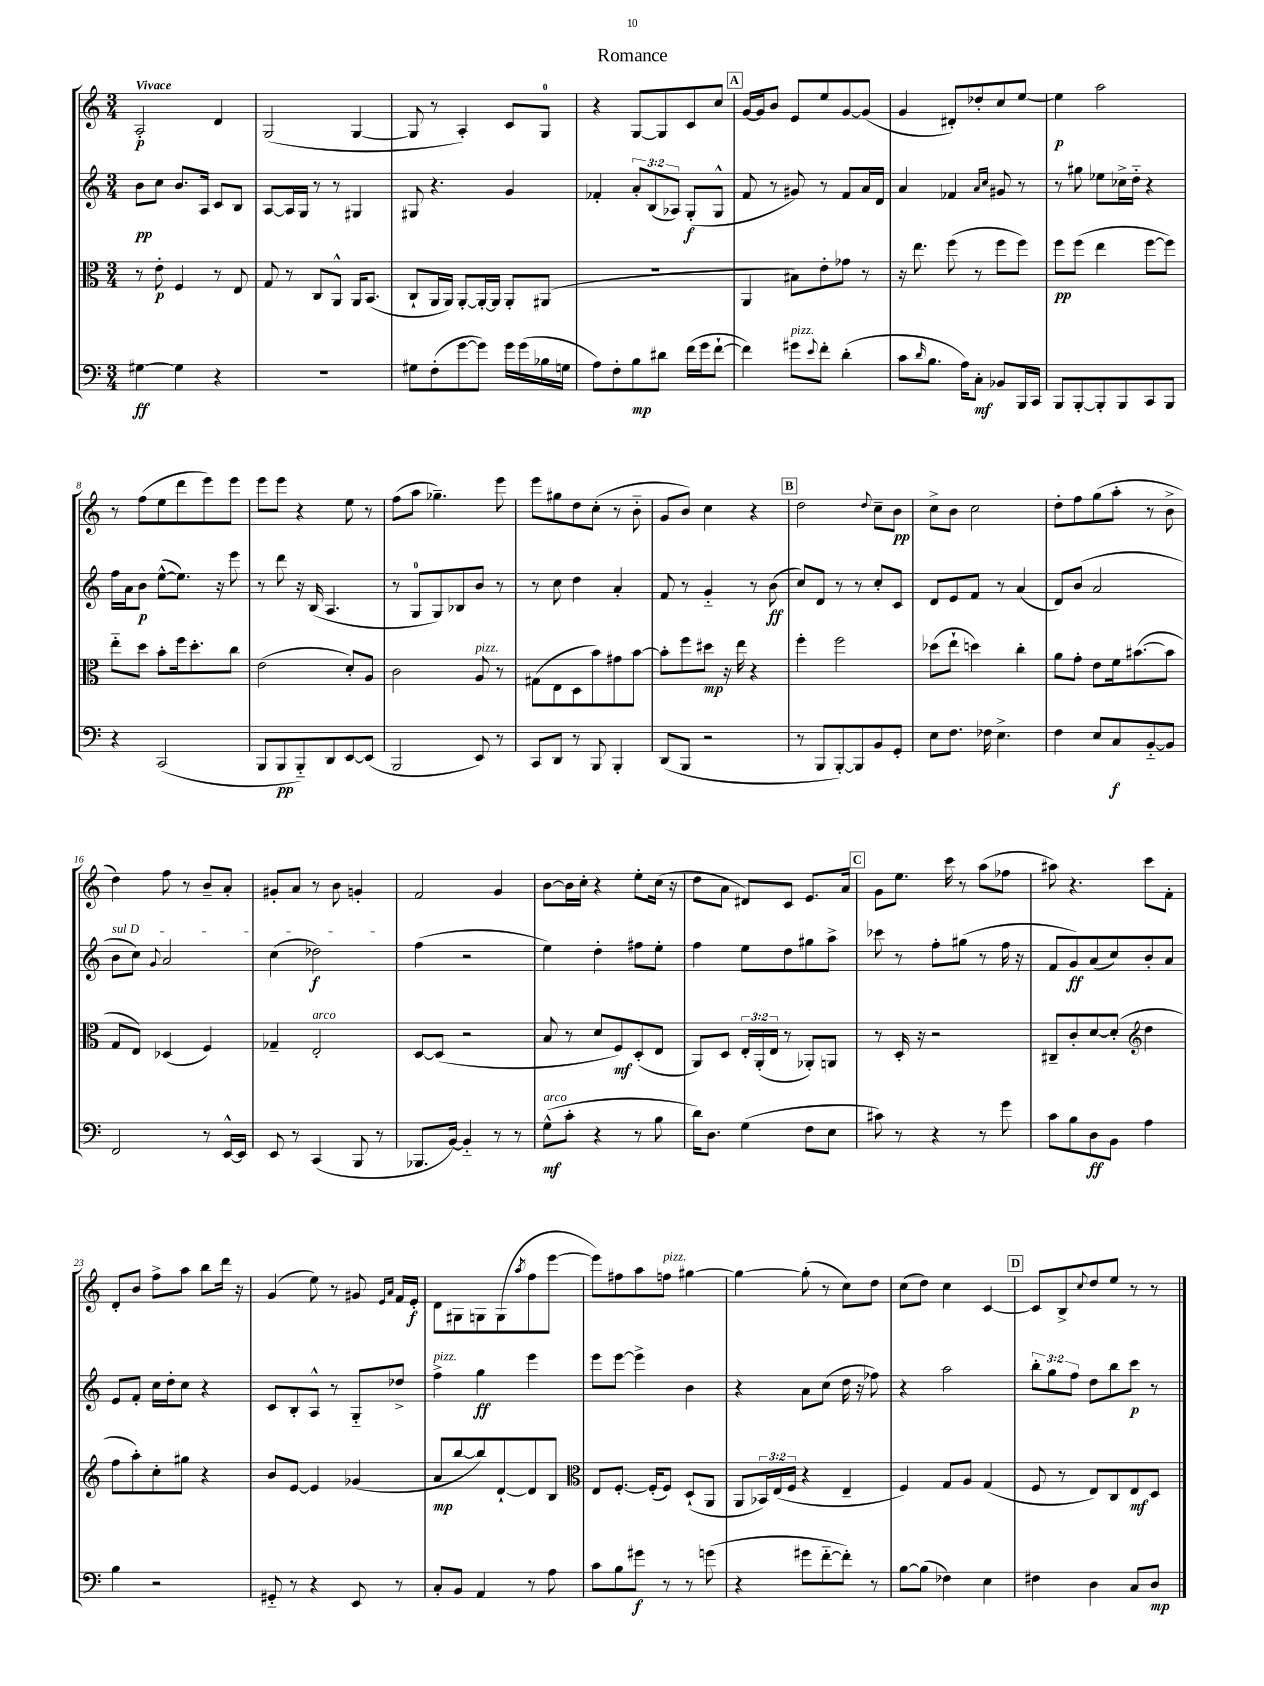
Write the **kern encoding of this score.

**kern	**kern	**kern	**kern
*staff4	*staff3	*staff2	*staff1
*clefF4	*clefC3	*clefG2	*clefG2
*k[]	*k[]	*k[]	*k[]
*M3/4	*M3/4	*M3/4	*M3/4
[4G#	8r	8b	2A'
.	8e'	8cc	.
4G#]	4F	8.b	.
.	.	16A	.
4r	8r	8c	4d
.	8E	8B	.
=	=	=	=
2.r	8G	[8A	(2G
.	8r	16A]	.
.	.	16G	.
.	8C	8r	.
.	8AA^^	8r	.
.	16AA	4G#	[4G
.	(8.BB	.	.
=	=	=	=
8G#	8C`	8G#	8G]
(8F'	16AA	4.r	8r
.	16AA)	.	.
[8g	[8AA'	.	4A')
8g])	16AA'_	.	.
.	16AA]	.	.
16g	8AA'	4g	8c
(16g	.	.	.
16B-	(8AA#	.	8G
16G	.	.	.
=	=	=	=
8A)	2.r	4f-'	4r
8F'	.	.	.
8B	.	12a'	[8G
.	.	(12B	.
8d#	.	.	8G]
.	.	12A-)	.
(16f	.	(8G'	8c
16g	.	.	.
[8f`	.	8G^^	8cc
=	=	=	=
4f])	4AA	8f	[16g
.	.	.	16g]
.	.	8r	8b
8g#	8B#)	8g#)	8e
8qqe	.	.	.
8f'	8e'	8r	8ee
(4d'	8g-	8f	[8g
.	8r	16a	(8g]
.	.	16d	.
=	=	=	=
8c	16r	4a	4g
.	8.ee	.	.
16qqd	.	.	.
8.B	.	.	.
.	(8ff	4f-	8d#')
16A)	.	.	.
8C'	8r	.	8dd-'
.	.	16qqa	.
.	.	16qqcc	.
8BB-	8ff	8g#	8cc
16BBB	8ff)	8r	[8ee
16CC	.	.	.
=	=	=	=
8BBB	8ff	8r	4ee]
[8BBB'	(8ff	8gg#	.
8BBB']	4ee	8ee-	2aa
8BBB	.	16cc-^	.
.	.	16dd'~	.
8CC	[8ff	4r	.
8BBB	8ff])	.	.
=	=	=	=
4r	8ee'~	16ff	8r
.	.	16a	.
.	8dd	8b	(8ff
(2CC	8b'	([8ee^^	8ee
.	16ff	8.ee])	8ddd
.	8.dd'	.	.
.	.	.	8eee)
.	.	16r	.
.	8cc	8eee	8eee
=	=	=	=
8BBB	(2e	8r	8eee
8BBB	.	8ddd	8eee
8BBB'~)	.	16r	4r
.	.	(16B	.
8DD	.	4.A	.
[8EE	8d')	.	8ee
(8EE]	8A	.	8r
=	=	=	=
2BBB	2c	8r	(8ff
.	.	8G	8aa
.	.	8G)	4.gg-~)
.	.	8B-	.
8EE)	8A	8b	.
8r	8r	8r	8eee
=	=	=	=
8CC	(8G#	8r	8eee
8DD	8E	8cc	8gg#
8r	8D	4dd	8dd
8BBB	8b)	.	(8cc'
4BBB'	8g#	4a'	8r
.	[8b	.	8b'~
=	=	=	=
(8DD	8b']	8f	8g
8BBB	8ff	8r	8b)
2r	8dd#	4g'~	4cc
.	16r	.	.
.	16ee	.	.
.	4r	8r	4r
.	.	(8b	.
=	=	=	=
8r	4ff'	8cc)	2dd
8BBB	.	8d	.
[8BBB')	2ff	8r	.
8BBB]	.	8r	.
.	.	.	8qqdd
8BB	.	8cc'	8cc~
8GG'	.	8c	8b
=	=	=	=
8E	(8dd-	8d	8cc^
8.F	8ee`	8e	8b
.	4dd)	8f	2cc
16F-	.	.	.
4.E^	.	8r	.
.	4cc'	(4a	.
=	=	=	=
4F	8a	8d)	8dd'
.	8g'	(8b	8ff
8E	8e	2a	(8gg
8C	16f	.	8aa'
.	([8.b#	.	.
[8BB'~	.	.	8r
8BB]	8b#]	.	8b^
=	=	=	=
2FF	8G	8b	4dd)
.	8E)	8cc)	.
.	.	8qqg	.
.	(4D-	2a	8ff
.	.	.	8r
8r	4F)	.	8b~
[16EE^^	.	.	8a'
16EE]	.	.	.
=	=	=	=
8EE	4G-~	(4cc	8g#'
8r	.	.	8a
(4CC	2E'	2dd-)	8r
.	.	.	8b
8BBB	.	.	4g'
8r	.	.	.
=	=	=	=
8.BBB-	[8D	(4ff	2f
.	(8D]	.	.
[16BB)	.	.	.
4BB'~]	2r	2r	.
8r	.	.	4g
8r	.	.	.
=	=	=	=
(8G^^	8B	4ee)	[8b
8c'	8r	.	16b]
.	.	.	16cc'
4r	8d	4dd'	4r
.	8F)	.	.
8r	(8D'	8ff#	8ee'
8B	8E	8ee'	(16cc
.	.	.	16r
=	=	=	=
16d)	8AA)	4ff	8dd
8.D	.	.	.
.	8D	.	8a
(4G	24E'	8ee	8d#)
.	(24AA'	.	.
.	24E	.	.
.	8r	8dd	8c
8F	8AA-')	8gg#	8.e
8E	8AA	8aa^	.
.	.	.	16a
=	=	=	=
8c#)	8r	8ccc-	8g
8r	16D'	8r	8.ee
.	16r	.	.
4r	2r	8ff'	.
.	.	.	16ccc
.	.	(8gg#	8r
8r	.	8r	(8aa
8g	.	16ff	8ff-
.	.	16r	.
=	=	=	=
8c	8C#~	8f	8aa#)
8B	8c'	8g)	4.r
8D	[8d	(8a	.
8BB	(8d']	8cc)	.
*	*clefG2	*	*
4A	4dd	8b'	8ccc
.	.	8a	8f'
=	=	=	=
4B	8ff	8e	8d'
.	8aa')	8f'	8b
2r	8cc'	16cc	8ff^
.	.	16dd'	.
.	8gg#	8cc	8aa
.	4r	4r	8bb
.	.	.	16ddd
.	.	.	16r
=	=	=	=
8GG#'~	8b	8c	(4g
8r	[8e	8B'	.
4r	4e]	8A^^	8ee)
.	.	8r	8r
8EE	(4g-	8G'~	8g#
.	.	.	16qqe
.	.	.	16qqa
8r	.	8dd-^	16f
.	.	.	16e'
=	=	=	=
8C'	8a	4ff^	8d
8BB	[8bb	.	8G#
4AA	8bb])	4gg	8G
.	[8d`	.	(8G
.	.	.	8qaa
8r	8d]	4eee	8ff
8A	8B	.	[8eee
=	=	=	=
*	*clefC3	*	*
8c	8E	8eee	8eee])
8B	[8.F'	[8eee	8ff#
8g#	.	4eee^]	8aa
.	(16F']	.	.
8r	8F)	.	8ff
8r	(8D`	4b	[4gg#
(8g	8AA	.	.
=	=	=	=
4r	8AA	4r	4gg#_
.	24BB-)	.	.
.	(24E	.	.
.	24F	.	.
8g#	4r	8a	(8gg#']
[8f'~	.	(8cc	8r
8f'])	4E~	16dd	8cc)
.	.	16r	.
8r	.	8ff-)	8dd
=	=	=	=
[8B	4F)	4r	(8cc
(8B]	.	.	8dd)
4F-)	8G	2aa	4cc
.	8A	.	.
4E	(4G	.	[4c
=	=	=	=
4F#	8F	12bb'	8c]
.	.	12gg	.
.	8r	.	8B^
.	.	12ff	.
.	.	.	8qqcc
4D	8E)	8dd	8dd
.	8C	8bb	8ee
8C	8E	8ccc	8r
8D	8D	8r	8r
==	==	==	==
*-	*-	*-	*-
